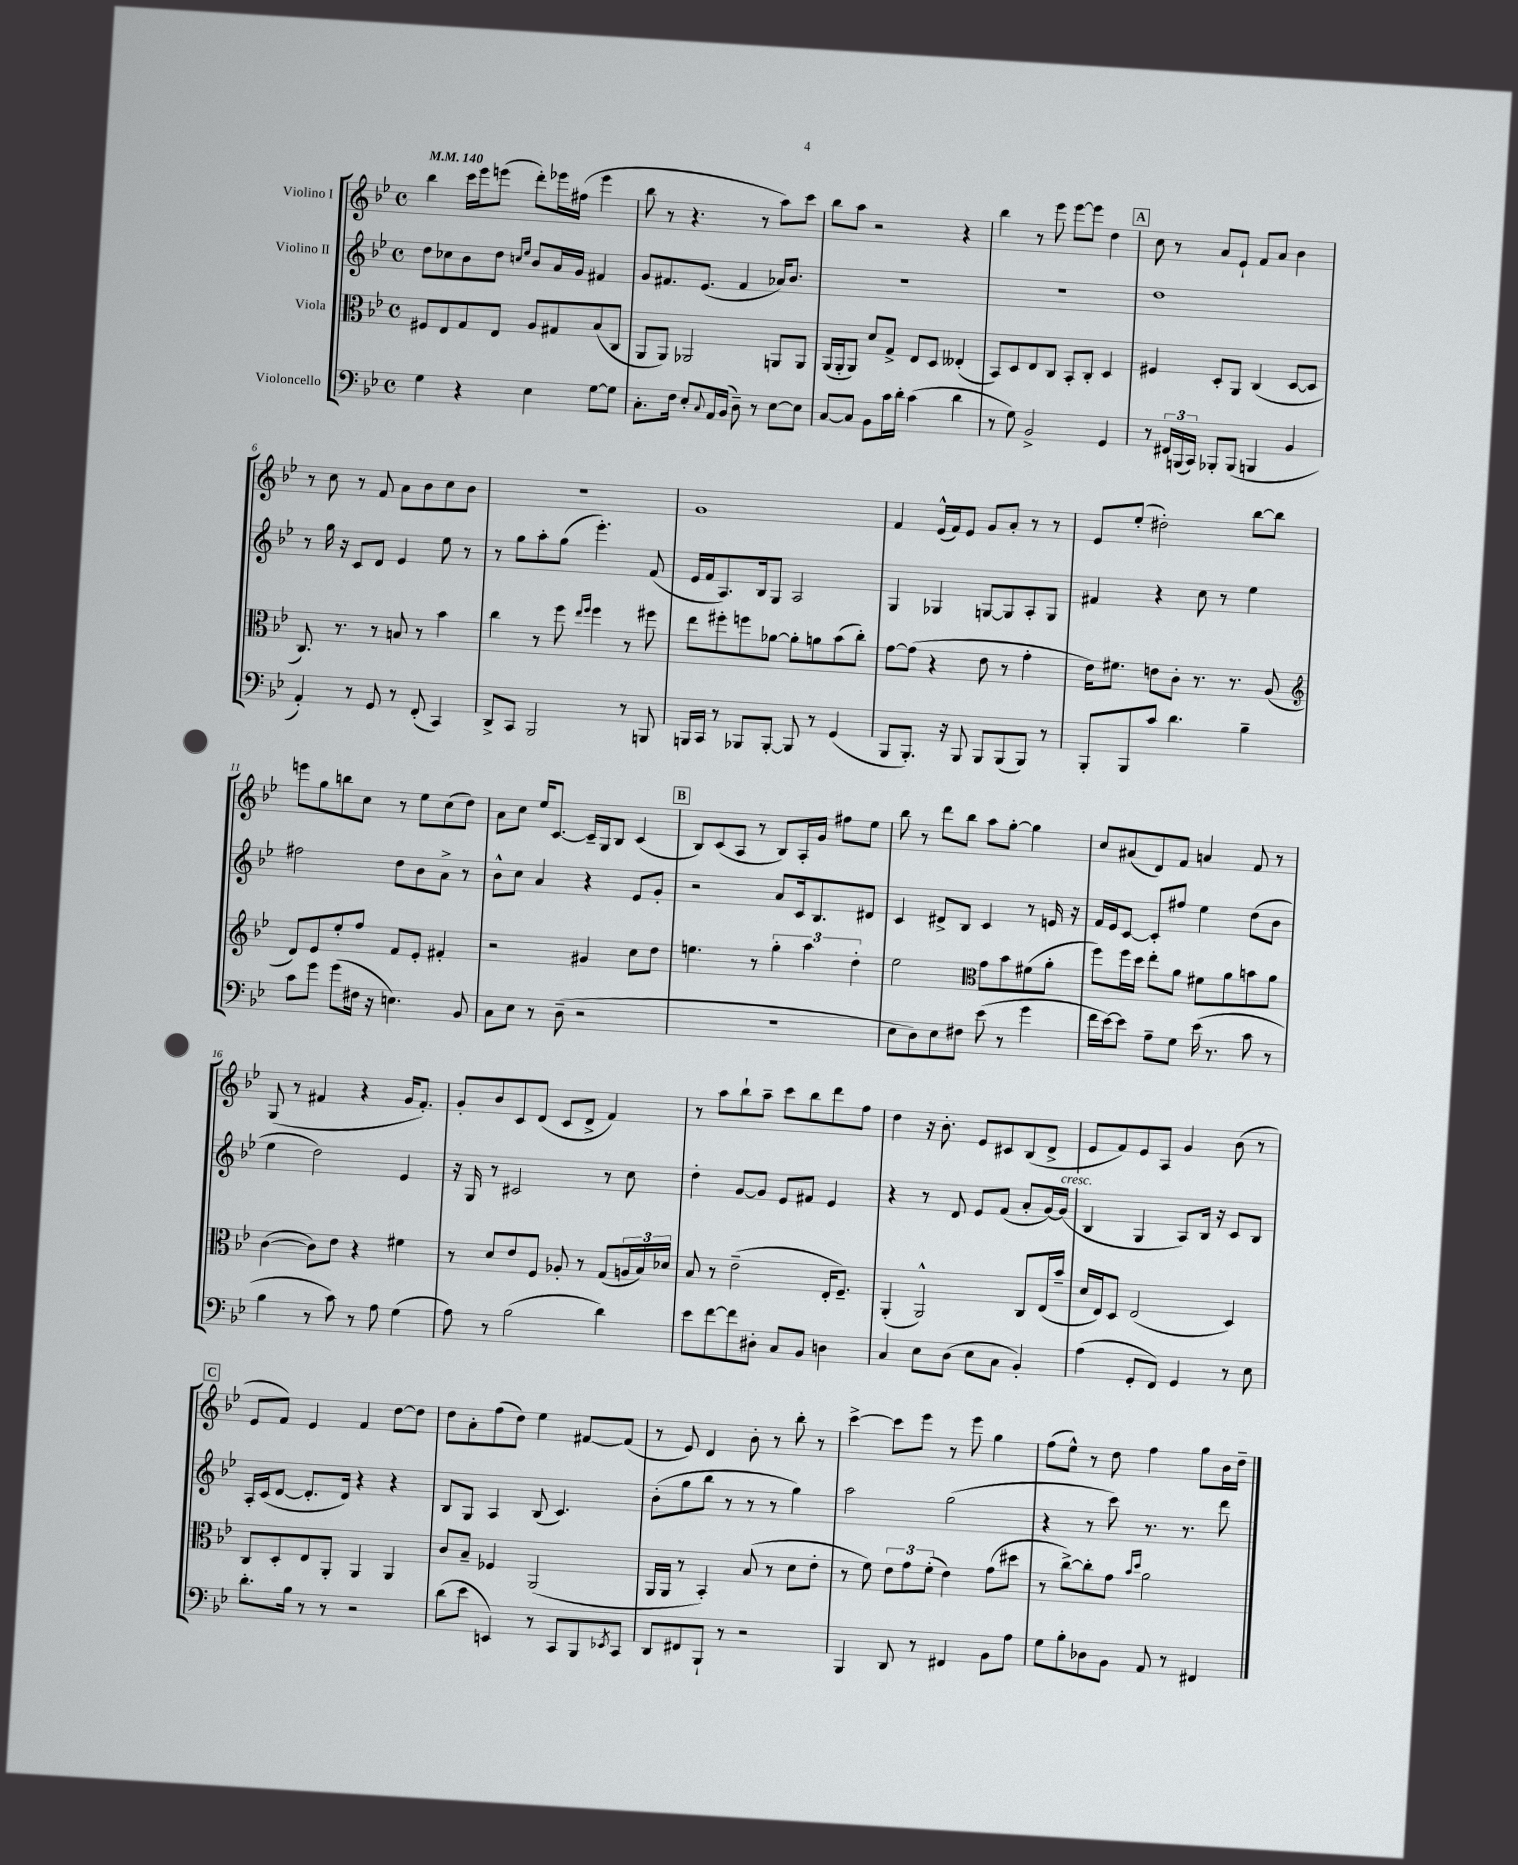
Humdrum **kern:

**kern	**kern	**kern	**kern
*staff4	*staff3	*staff2	*staff1
*clefF4	*clefC3	*clefG2	*clefG2
*k[b-e-]	*k[b-e-]	*k[b-e-]	*k[b-e-]
*M4/4	*M4/4	*M4/4	*M4/4
*met(c)	*met(c)	*met(c)	*met(c)
*MM140	*MM140	*MM140	*MM140
4G\	8F#/L	8dd\L	4bb-\
.	8E-/	8cc-\	.
4r	8G/	8b-\	16ccc\LL
.	.	.	16eee-\J
.	8E-/J	8dd\J	(8eee\J
.	.	16qqcc/LL	.
.	.	16qqee-/JJ	.
4E-\	8A/L	8b-/L	8ddd'\L)
.	8G#/	16a/L	16eee-\L
.	.	16g/JJ	(16ff#\JJ
[8G\L	(8B-/	4f#/	4eee-\
8G\]J	8C/J	.	.
=	=	=	=
8.C'\L	8AA/L	8g/L	8bb-\
.	8AA/J)	8.f#/	8r
16F\Jk	.	.	.
8E-'/L	2AA-/	.	4.r
.	.	(8.e-/J	.
8qqC/	.	.	.
16AA/L	.	.	.
(16BB-/JJ	.	.	.
8D~\)	.	4f#/	.
8r	.	.	8r
[8E-\L	8AA/L	16a-/LK)	8aa\L)
.	.	8.b-/J	.
8E-\]J	8AA/J	.	8ccc\J
=	=	=	=
[8C/L	(16AA/LL	1r	8bb-\L
.	16AA'/J	.	.
8C/]J	8AA/J)	.	8aa\J
8BB-\L	8d/L	.	2r
16c\L	8G^/J	.	.
16d'\JJ	.	.	.
(4c\	8E-/L	.	.
.	8D/J	.	.
4d\	(4E--'/	.	4r
=	=	=	=
8r	8BB-/L)	1r	4bb-\
8G\)	8D/	.	.
2BB-^/	8E-/	.	8r
.	8C/J	.	8eee-\
.	8BB-'/L	.	[8eee-\L
.	8C'/J	.	8eee-\]J
4GG/	4D/	.	4dd\
=	=	=	=
8r	4F#/	1dd	8cc\
24FF#/LL	.	.	8r
(24BBB/	.	.	.
24CC/JJ)	.	.	.
8BBB-'/L	8D'/L	.	8a/L
(8BBB-/J	8AA/J	.	8e-`/J
4BBB/	(4C/	.	8f/L
.	.	.	8a/J
4BB-/	[8D/L	.	4b-\
.	8D/]J	.	.
=	=	=	=
4AA'/)	8.C/)	8r	8r
.	.	16gg\	8cc\
.	8.r	16r	.
8r	.	8c/L	8r
8GG/	8r	8d/J	8f/
8r	8B/	4e-/	8a\L
(8FF'/	8r	.	8b-\
4CC/)	4b-\	8ee-\	8cc\
.	.	8r	8b-\J
=	=	=	=
8DD^/L	4cc\	8r	1r
8CC/J	.	8gg\L	.
2BBB-/	8r	8aa'\	.
.	8ff\	(8gg\J	.
.	16qqee-/LL	.	.
.	16qqff/JJ	.	.
.	4ff\	4.eee-'\)	.
8r	8r	.	.
8BBB/	8ff#\	(8f/	.
=	=	=	=
16BBB/LL	8ee-\L	16e-/LL	1g
16CC/JJ	.	16f/J	.
8r	8ff#'\	8.A/)	.
8BBB-/L	8ff\	.	.
.	.	16B-/k	.
[8BBB-'/J	[8a-\J	8G/J	.
8BBB-/]	8a-'\]L	2A/	.
8r	8a\	.	.
(4GG/	(8b-\	.	.
.	8cc'\J)	.	.
=	=	=	=
8BBB-/L	[8g\L	4G/	4f/
8.BBB-'/J)	(8g\]J	.	.
.	4r	4G-/	(16e-^^/LL
16r	.	.	16f/J)
8BBB-/	.	.	8e-/J
8BBB-/L	8e-\	[8G/L	8g/L
(8BBB-/	8r	8G/]	8a'/J
8BBB-/J)	4g'\	8A'/	8r
8r	.	8G/J	8r
=	=	=	=
8BBB-'/L	16e-\LK)	4f#/	8e-/L
.	8.f#\J	.	.
8BBB-/	.	.	(8ee-'/J
8c/J	8e\L	4r	2dd#'\)
4.d\	8c'\J	.	.
.	8.r	8cc\	.
.	.	8r	.
.	8.r	.	.
4B-~\	.	4ee-\	[8bb-\L
.	(8A/	.	8bb-\]J
=	=	=	=
*	*clefG2	*	*
8c\L	8d/L)	2ff#\	8eee\L
8g\J	8e-/	.	8gg\
(8g\L	8ee-'/	.	8bb\
16F#\Jk	8ff/J	.	8cc\J
16r	.	.	.
4.E\)	8f/L	8dd\L	8r
.	8e-'/J	8b-\	8ee-\L
.	4f#'/	8a^\J	(8cc\
8BB-/	.	8r	8dd\J)
=	=	=	=
8C\L	2r	8b-^^\L	8a\L
8E-\J	.	8cc\J	8cc\J
8r	.	4a/	16ee-/LK
.	.	.	[8.c/J
(8D~\	.	.	.
2r	4g#/	4r	16c~/]LL
.	.	.	16G/J
.	.	.	8B-/J
.	8cc\L	8e-/L	(4c/
.	8dd\J	8g'/J	.
=	=	=	=
1r	4.ee\	2r	8B-/L)
.	.	.	(8c/
.	.	.	8A/J
.	8r	.	8r
.	6gg'\	8a/L	8B-/L)
.	.	16c/k	16A'/L
.	6aa\	.	.
.	.	8.B-/	16g/JJ
.	.	.	8ff#\L
.	6dd'\	.	.
.	.	8d#/J	8ee-\J
=	=	=	=
8E-\L	2ee-\	4c/	8bb-\
8D\)	.	.	8r
8E-\	.	8d#^/L	8ddd\L
8F#\J	.	8B-/J	8bb-\J
*	*clefC3	*	*
(8e-\	8g\L	4c/	8aa\L
8r	8b-\	.	[8gg'\J
4g\	(8f#\	8r	4gg\]
.	8a'\J	16e/	.
.	.	16r	.
=	=	=	=
16f\LL	8ff\L)	16f/LL	8cc/L
[16e-\J)	.	16e-/J	.
8e-\]J	16ff\L	[8c/J	(8a#/
.	16dd\JJ	.	.
8A~\L	8ee-'\L	8c'/]L	8d/)
8G\J	8a\J	8ff#/J	8f/J
(16e-\	8f#\L	4ee-\	4a/
8.r	.	.	.
.	8a\	.	.
8c\	8b\	(8dd\L	8f/
8r	8a\J	8b-\J	8r
=	=	=	=
4B-\	([4c\	4ee-\	(8G/
.	.	.	8r
8r	8c\]L)	2dd\)	4f#/
8c\)	8e-\J	.	.
8r	4r	.	4r
8A\	.	.	.
(4G\	4f#\	4e-/	16g/LK
.	.	.	8.f#'/J)
=	=	=	=
8A\)	8r	16r	8g'/L
.	.	16G/	.
8r	8d/L	8r	8b-/
(2B-\	8e-/	2c#/	8c/
.	8F/J	.	(8d/J
.	8A-'/	.	8c/L
.	8r	.	8d^/J
4d\)	(8G/L	8r	4f/)
.	24A/L	8cc\	.
.	24B-/)	.	.
.	24d-/JJ	.	.
=	=	=	=
8e-\L	8B-/	4dd'\	8r
[8f\	8r	.	8aa\L
8f\]	(2e-~\	[8g/L	8bb-`\
8D#'\J	.	8g/]J	8aa~\J
8C/L	.	8e-/L	8ccc\L
8BB-/J	.	8f#/J	8bb-\
4D\	16E-'/LK	4e-/	8ddd\
.	8.F~/J)	.	.
.	.	.	8ff\J
=	=	=	=
4C/	(4AA'/	4r	4dd\
8E-\L	2AA^^/)	8r	16r
.	.	.	8.b-'\
(8D\J	.	8d/	.
8E-\L	.	8e-/L	8e-/L
8C\J	.	(8f/J	8c#/
4BB-'/)	8C/L	8a'/L	(8B-/
.	(16E-/L	[16g/L)	8d^/J
.	16b-~/JJ	(16g/]JJ	.
=	=	=	=
(4A\	16d/LL	4B-/	8e-/L
.	16E-/J)	.	.
.	8D/J	.	8f/)
8GG'/L	(2E-/	4G/	8e-/
8FF/J)	.	.	8A/J
4GG/	.	8A/L)	4g/
.	.	16B-/Jk	.
.	.	16r	.
8r	4D/)	8c/L	(8b-\
8E-\	.	8B-/J	8r
=	=	=	=
8.d'\L	8C/L	16A'/LL	8e-/L
.	.	(16c/J	.
.	8D'/	[8d/J	8f/J)
16B-\Jk	.	.	.
8r	8E-/	8.d'/]L	4e-/
8r	8AA'/J	.	.
.	.	16d/Jk)	.
2r	4AA/	4r	4f/
.	4AA/	4r	[8dd\L
.	.	.	8dd\]J
=	=	=	=
(8d\L	8c/L	8B-/L	8dd\L
8e-\J	8B-~/J	8G/J	8a'\
4EE/)	4F-/	4A/	(8ff\
.	.	.	8dd\J)
8r	(2AA/	(8B-/	4ee-\
8CC/L	.	4.c/)	.
8BBB-/	.	.	[8f#/L
8qEE-/	.	.	.
8CC/J	.	.	(8f#/]J
=	=	=	=
8DD/L	16AA/LL	(8b-'\L	8r
.	16AA/JJ	.	.
8FF#/	8r	8gg\	8e-/)
8BBB-`/J	4BB-'/)	8bb-\J	4d/
8r	.	8r	.
2r	(8B-/	8r	8b-'\
.	8r	8r	8r
.	8d\L	4gg\)	8bb-'\
.	8e-'\J	.	8r
=	=	=	=
4BBB-/	8r	2aa\	[4ccc^\
.	8f\)	.	.
8DD/	12e-\L	.	8ccc\]L
.	12g\	.	.
8r	.	.	8eee-\J
.	(12f'\J	.	.
4FF#/	4e-\)	(2gg\	8r
.	.	.	8eee-\
8BB-\L	(8g\L	.	4gg\
8A\J	8dd#\J	.	.
=	=	=	=
8G\L	8r	4r	(8ff\L
8B-'\	[8cc^\L)	.	8ee-^^\J)
8D-\	8cc'\]	8r	8r
8BB-\J	8g\J	8ccc\)	8dd\
.	16qqb-/LL	.	.
.	16qqdd/JJ	.	.
8AA/	2a\	8.r	4ff\
8r	.	.	.
.	.	8.r	.
4FF#/	.	.	8gg\L
.	.	8ddd\	16b-\L
.	.	.	16dd~\JJ
==	==	==	==
*-	*-	*-	*-
